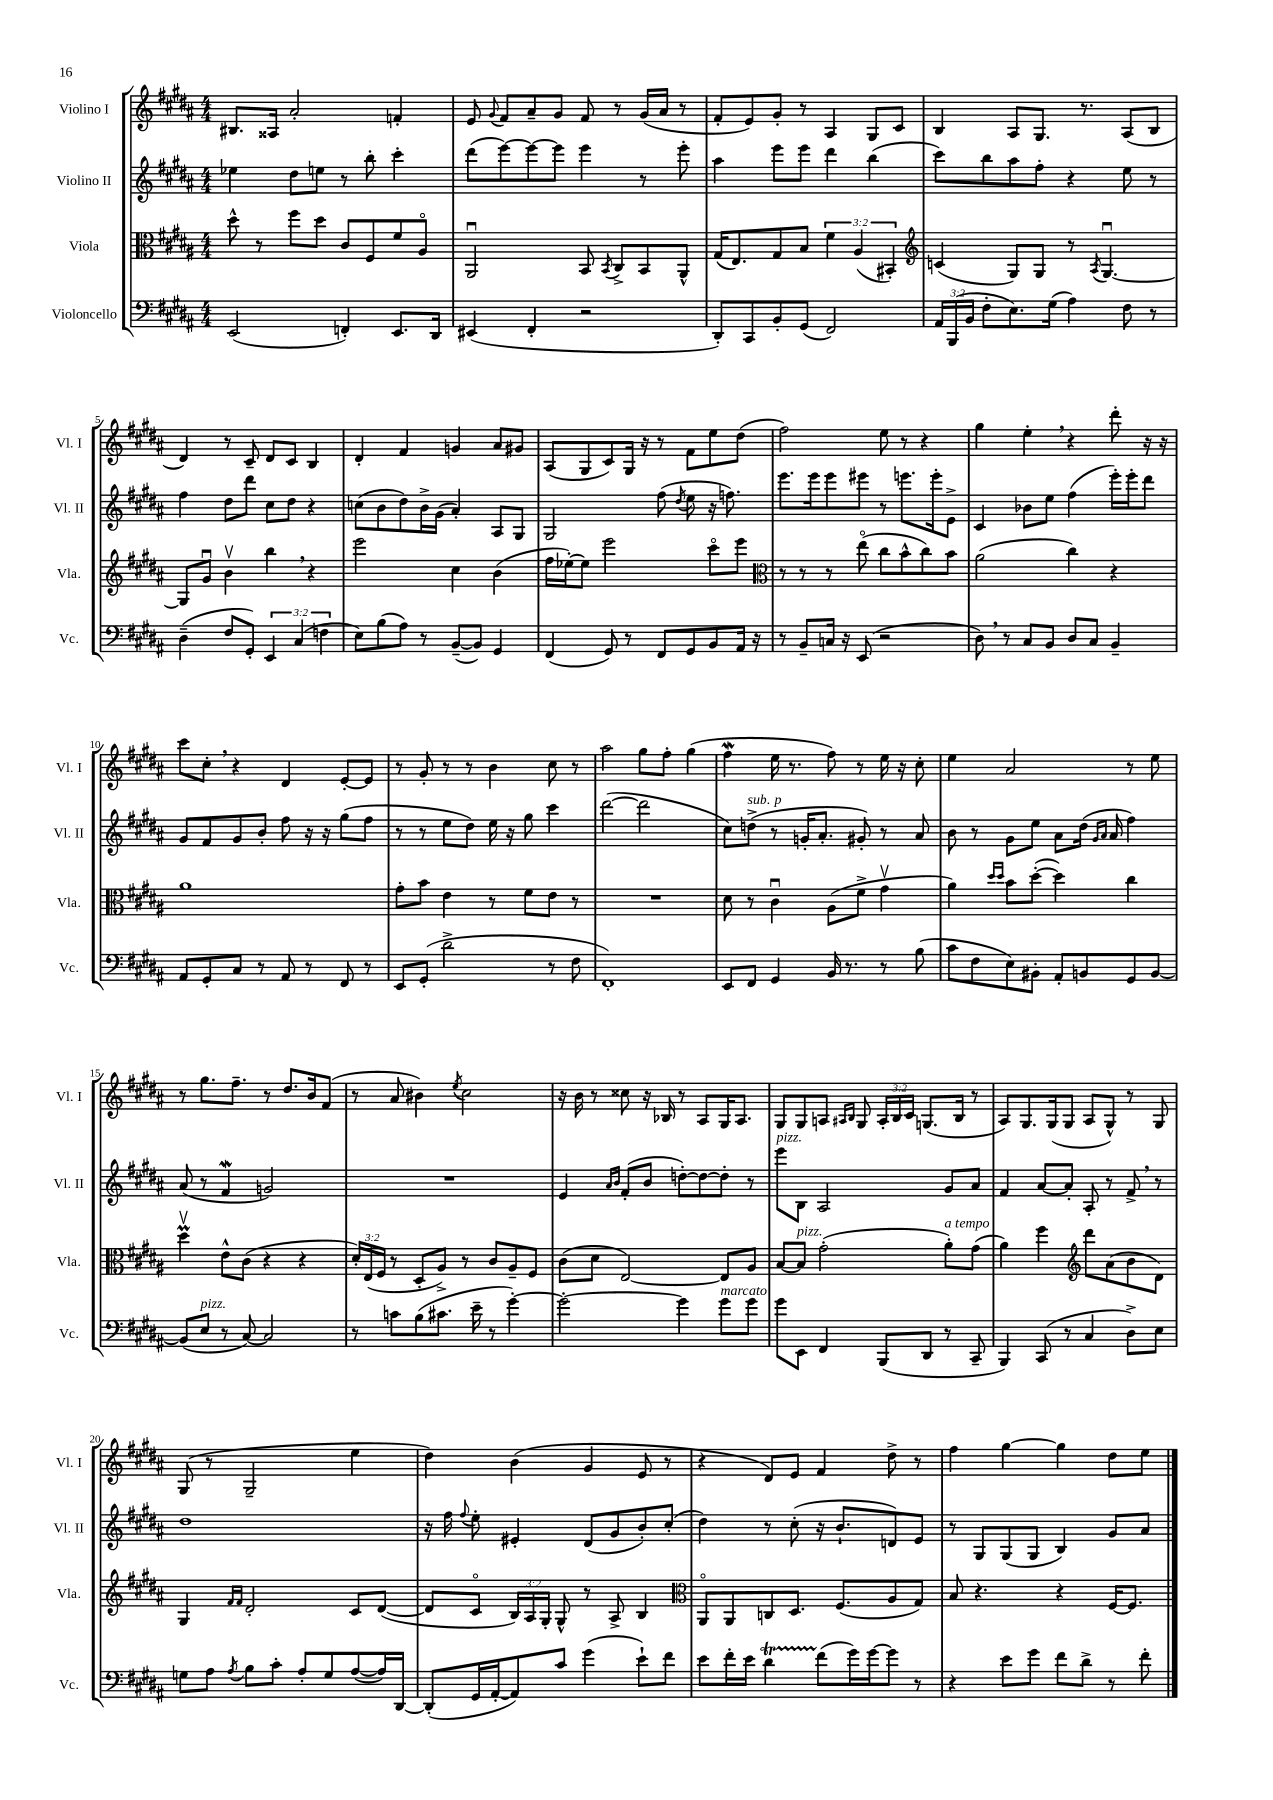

**kern	**kern	**kern	**kern
*part4	*part3	*part2	*part1
*staff4	*staff3	*staff2	*staff1
*I"Violoncello	*I"Viola	*I"Violino II	*I"Violino I
*I'Vc.	*I'Vla.	*I'Vl. II	*I'Vl. I
*clefF4	*clefC3	*clefG2	*clefG2
*k[f#c#g#d#a#]	*k[f#c#g#d#a#]	*k[f#c#g#d#a#]	*k[f#c#g#d#a#]
*M4/4	*M4/4	*M4/4	*M4/4
=1	=1	=1	=1
(2EE/	8dd#^^\	4ee-X\	8.B#X/L
.	8r	.	.
.	.	.	16A##X/Jk
.	8ff#\L	8dd#\L	2a#'/
.	8dd#\J	8een\J	.
4FFn'/)	8c#/L	8r	.
.	8F#/	8bb'\	.
8.EE/L	8f#/	4ccc#'\	4fn'/
.	8A#/J	.	.
16DD#/Jk	.	.	.
=2	=2	=2	=2
(4EE#X/	2AA#u/	(8ddd#\L	8e/
.	.	.	8qqg#/
.	.	[8eee\)	8f#/L
4FF#'/	.	8eee\_	8a#~/
.	.	8eee\J]	8g#/J
2r	8BB/	4eee\	8f#/
.	8qBB/	.	.
.	8C#^/L	.	8r
.	8BB/	8r	(16g#/LL
.	.	.	16a#/JJ
.	8AA#^^/J	8eee'\	8r
=3	=3	=3	=3
8DD#'/L)	(16G#/KL	4aa#\	8f#'/L
.	8.E/)	.	.
8CC#/	.	.	8e/)
8BB'/	8G#/	8eee\L	8g#'/J
(8GG#/J	8B/J	8eee\J	8r
2FF#/)	6f#\	4ddd#\	4A#/
.	(6A#/	.	.
.	.	(4bb\	8G#/L
.	6BB#X'/)	.	.
.	.	.	8c#/J
=4	=4	=4	=4
*	*clefG2	*	*
24AA#/LL	(4cn/	8ccc#\L)	4B/
(24BBB/	.	.	.
24BB/JJ	.	.	.
8F#'\L	.	8bb\	.
8.E\)	8G#/L)	8aa#\	8A#/L
.	8G#/J	8ff#'\J	8.G#/J
(16G#\Jk	.	.	.
4A#\)	8r	4r	.
.	.	.	8.r
.	8qA#/	.	.
.	[4.G#u/	.	.
8F#\	.	8ee\	(8A#/L
8r	.	8r	8B/J
!!LO:LB:g=z
=5	=5	=5	=5
(4D#~\	8G#/L]	4ff#\	4d#/)
.	8g#u/J	.	.
8F#/L	4bv\	8dd#\L	8r
8GG#'/J)	.	8ddd#\J	8c#~/
6EE/	4bb,\	8cc#\L	8d#/L
.	.	8dd#\J	8c#/J
(6C#/	.	.	.
.	4r	4r	4B/
6Fn\	.	.	.
=6	=6	=6	=6
8E\L)	2eee\	(8ccn\L	4d#'/
(8B\	.	8b\	.
8A#\J)	.	8dd#\)	4f#/
8r	.	16b^\L	.
.	.	(16g#\JJ	.
([8BB~/L	4cc#\	4a#'/)	4gn/
8BB/J])	.	.	.
4GG#/	(4b\	8A#/L	8a#/L
.	.	8G#/J	8g#X/J
=7	=7	=7	=7
(4FF#/	16ff#\LL	2G#/	(8A#/L
.	[16ee-X'\J)	.	.
.	8ee-\J]	.	8G#/
8GG#/)	2eee\	.	8c#/)
8r	.	.	16G#/Jk
.	.	.	16r
8FF#/L	.	(8ff#\	8r
.	.	8qdd#/	.
8GG#/	.	8ee\	8f#\L
8BB/	8ccc#\L	16r	8ee\
.	.	8.ffn\)	.
16AA#/Jk	8eee\J	.	(8dd#\J
16r	.	.	.
=8	=8	=8	=8
*	*clefC3	*	*
8r	8r	8.eee\L	2ff#\)
8BB~/L	8r	.	.
.	.	16eee\k	.
16Cn/Jk	8r	8eee\	.
16r	.	.	.
(8EE/	(8ee\	8eee#X\J	.
2r	8cc#\L	8r	8ee\
.	8b^^\	8.eeen\L	8r
.	8cc#\)	.	4r
.	.	16eee'\k	.
.	8b\J	8e^\J	.
=9	=9	=9	=9
8D#,\)	(2a#\	4c#/	4gg#\
8r	.	.	.
8C#/L	.	8b-X\L	4ee',\
8BB/J	.	8ee\J	.
8D#/L	4cc#\)	(4ff#\	4r
8C#/J	.	.	.
4BB~/	4r	16eee'\LL)	8ddd#'\
.	.	16eee'\J	.
.	.	8ddd#\J	16r
.	.	.	16r
!!LO:LB:g=z
=10	=10	=10	=10
8AA#/L	1a#	8g#/L	8ccc#\L
8GG#'/	.	8f#/	8cc#',\J
8C#/J	.	8g#/	4r
8r	.	8b'/J	.
8AA#/	.	8ff#\	4d#/
8r	.	16r	.
.	.	16r	.
8FF#/	.	(8gg#\L	[8e'/L
8r	.	8ff#\J	8e/J]
=11	=11	=11	=11
8EE/L	8g#'\L	8r	8r
(8GG#'/J	8b\J	8r	8g#'/
2d#^\	4e\	8ee\L	8r
.	.	8dd#\J)	8r
.	8r	16ee\	4b\
.	.	16r	.
.	8f#\L	8gg#\	.
8r	8e\J	4ccc#\	8cc#\
8F#\	8r	.	8r
=12	=12	=12	=12
1FF#')	1r	([2ddd#\	2aa#\
.	.	2ddd#\]	8gg#\L
.	.	.	8ff#'\J
.	.	.	(4gg#\
=13	=13	=13	=13
8EE/L	8d#\	8cc#\L)	4ff#W\
!	!	!LO:TX:a:i:t=sub. p	!
8FF#/J	8r	(8ddn^\J	.
4GG#/	4c#u\	8r	16ee\
.	.	.	8.r
.	.	16gn'/KL	.
.	.	8.a#'/J	.
16BB/	(8A#\L	.	8ff#\)
8.r	.	.	.
.	8f#^\J	8g#X'/)	8r
8r	4g#v\	8r	16ee\
.	.	.	16r
(8B\	.	8a#/	8cc#'\
=14	=14	=14	=14
8c#\L	4a#\)	8b\	4ee\
8F#\	.	8r	.
.	16qqdd#/LL	.	.
.	16qqdd#/JJ	.	.
8E\)	8b\L	8g#\L	2a#/
8BB#X'\J	([8dd#'\J	8ee\J	.
8AA#'/L	4dd#\])	8a#\L	.
8BBn/	.	(16dd#\Jk	.
.	.	16qqg#/LL	.
.	.	16qqa#/JJ	.
.	.	16a#/	.
8GG#/	4cc#\	4ff#\)	8r
[8BB/J	.	.	8ee\
!!LO:LB:g=z
=15	=15	=15	=15
(8BB/L]	4dd#mv\	(8a#/	8r
!LO:TX:a:i:t=pizz.	!	!	!
8E/J	.	8r	8.gg#\L
8r	8e^^\L	4f#W/	.
.	.	.	8.ff#~\J
[8C#/)	(8c#\J	.	.
2C#/]	4r	2gn/)	8r
.	.	.	8.dd#/L
.	4r	.	.
.	.	.	16b/k
.	.	.	(8f#/J
=16	=16	=16	=16
8r	24d#'/LL)	1r	8r
.	(24E/	.	.
.	24F#/JJ	.	.
8cn\L	8r	.	8a#/
(8B\	8D#'/L	.	4b#X\)
8.c#X\J	8A#^/J)	.	.
.	.	.	8qee/
.	8r	.	2cc#\
16e~\	.	.	.
8r	8c#/L	.	.
[4g#'\)	8A#~/	.	.
.	8F#/J	.	.
=17	=17	=17	=17
2g#'\_	(8c#\L	4e/	16r
.	.	.	16b\
.	8d#\J	.	8r
.	.	16qqa#/LL	.
.	.	16qqb/JJ	.
.	[2E/)	(8f#'/L	8cc##X\
.	.	8b/J	16r
.	.	.	16B-X/
4g#\]	.	[8ddn'\L)	8r
.	.	8dd\_	8A#/L
!LO:TX:a:i:t=marcato	!	!	!
8g#\L	8E/L]	8dd'\J]	16G#/K
.	.	.	8.A#/J
8g#\J	8A#/J	8r	.
=18	=18	=18	=18
!	!	!LO:TX:a:i:t=pizz.	!
8g#\L	[8B/L	8eee\L	8G#/L
!	!LO:TX:a:i:t=pizz.	!	!
8EE\J	8B/J]	8B\J	8G#/
4FF#/	(2g#'\	2A#/	8An/J
.	.	.	16qqA#X/LL
.	.	.	16qqB/JJ
.	.	.	8G#/
(8BBB/L	.	.	24A#'/LL
.	.	.	24B/
.	.	.	24c#/JJ
8DD#/J	.	.	(8.Gn/L
!	!LO:TX:a:i:t=a tempo	!	!
8r	8a#'\L)	8g#/L	.
.	.	.	16B/Jk
8CC#~/	(8g#\J	8a#/J	8r
=19	=19	=19	=19
4BBB/)	4a#\)	4f#/	8A#/L)
.	.	.	8.G#/
(8CC#/	4ff#\	[8a#/L	.
.	.	.	(16G#/k
8r	.	8a#'/J]	8G#/J
*	*clefG2	*	*
4C#/	8ddd#\L	8A#'/	8A#/L
.	(8a#\	8r	8G#^^/J)
8D#^\L)	8b\	8f#^,/	8r
8E\J	8d#\J)	8r	8G#/
!!LO:LB:g=z
=20	=20	=20	=20
8Gn\L	4G#/	1dd#	(8G#/
8A#\J	.	.	8r
.	16qqf#/LL	.	.
8qA#/	16qqf#/JJ	.	.
8B\L	2d#'/	.	2G#~/
8c#'\J	.	.	.
8A#'/L	.	.	.
8G/	.	.	.
([8A#/	8c#/L	.	4ee\
16A#/L])	([8d#/J	.	.
[16DD#/JJ	.	.	.
=21	=21	=21	=21
(8DD#'/L]	8d#/L]	16r	4dd#\)
.	.	16ff#\	.
.	.	8qqff#/	.
16GG#/L	8c#/J	8ee'\	.
[16AA#'/J	.	.	.
8AA#/])	24B/LL)	4e#X'/	(4b\
.	24A#/	.	.
.	24G#'/JJ	.	.
8c#/J	8G#^^/	.	.
(4g#\	8r	(8d#/L	4g#/
.	8A#^/	8g#/	.
8e`\L)	4B/	8b'/)	8e/
8f#\J	.	(8cc#'/J	8r
=22	=22	=22	=22
*	*clefC3	*	*
8e\L	8AA#/L	4dd#\)	4r
16f#'\L	8AA#/	.	.
16e\JJ	.	.	.
4d#t\	8Cn/	8r	8d#/L)
.	8.D#/J	(8cc#'\	8e/J
(8f#\L	.	16r	4f#/
.	(8.F#/L	8.b`/L	.
16g#\L)	.	.	.
[16g#\J	.	.	.
8g#\J]	8A#/	8dn/)	8dd#^\
8r	8G#/J)	8e/J	8r
=23	=23	=23	=23
4r	8B/	8r	4ff#\
.	4.r	8G#/L	.
8e\L	.	(8G#/	[4gg#\
8g#\J	.	8G#/J	.
8f#\L	4r	4B/)	4gg#\]
8d#^\J	.	.	.
8r	[16F#/KL	8g#/L	8dd#\L
.	8.F#/J]	.	.
8f#'\	.	8a#/J	8ee\J
==	==	==	==
*-	*-	*-	*-
